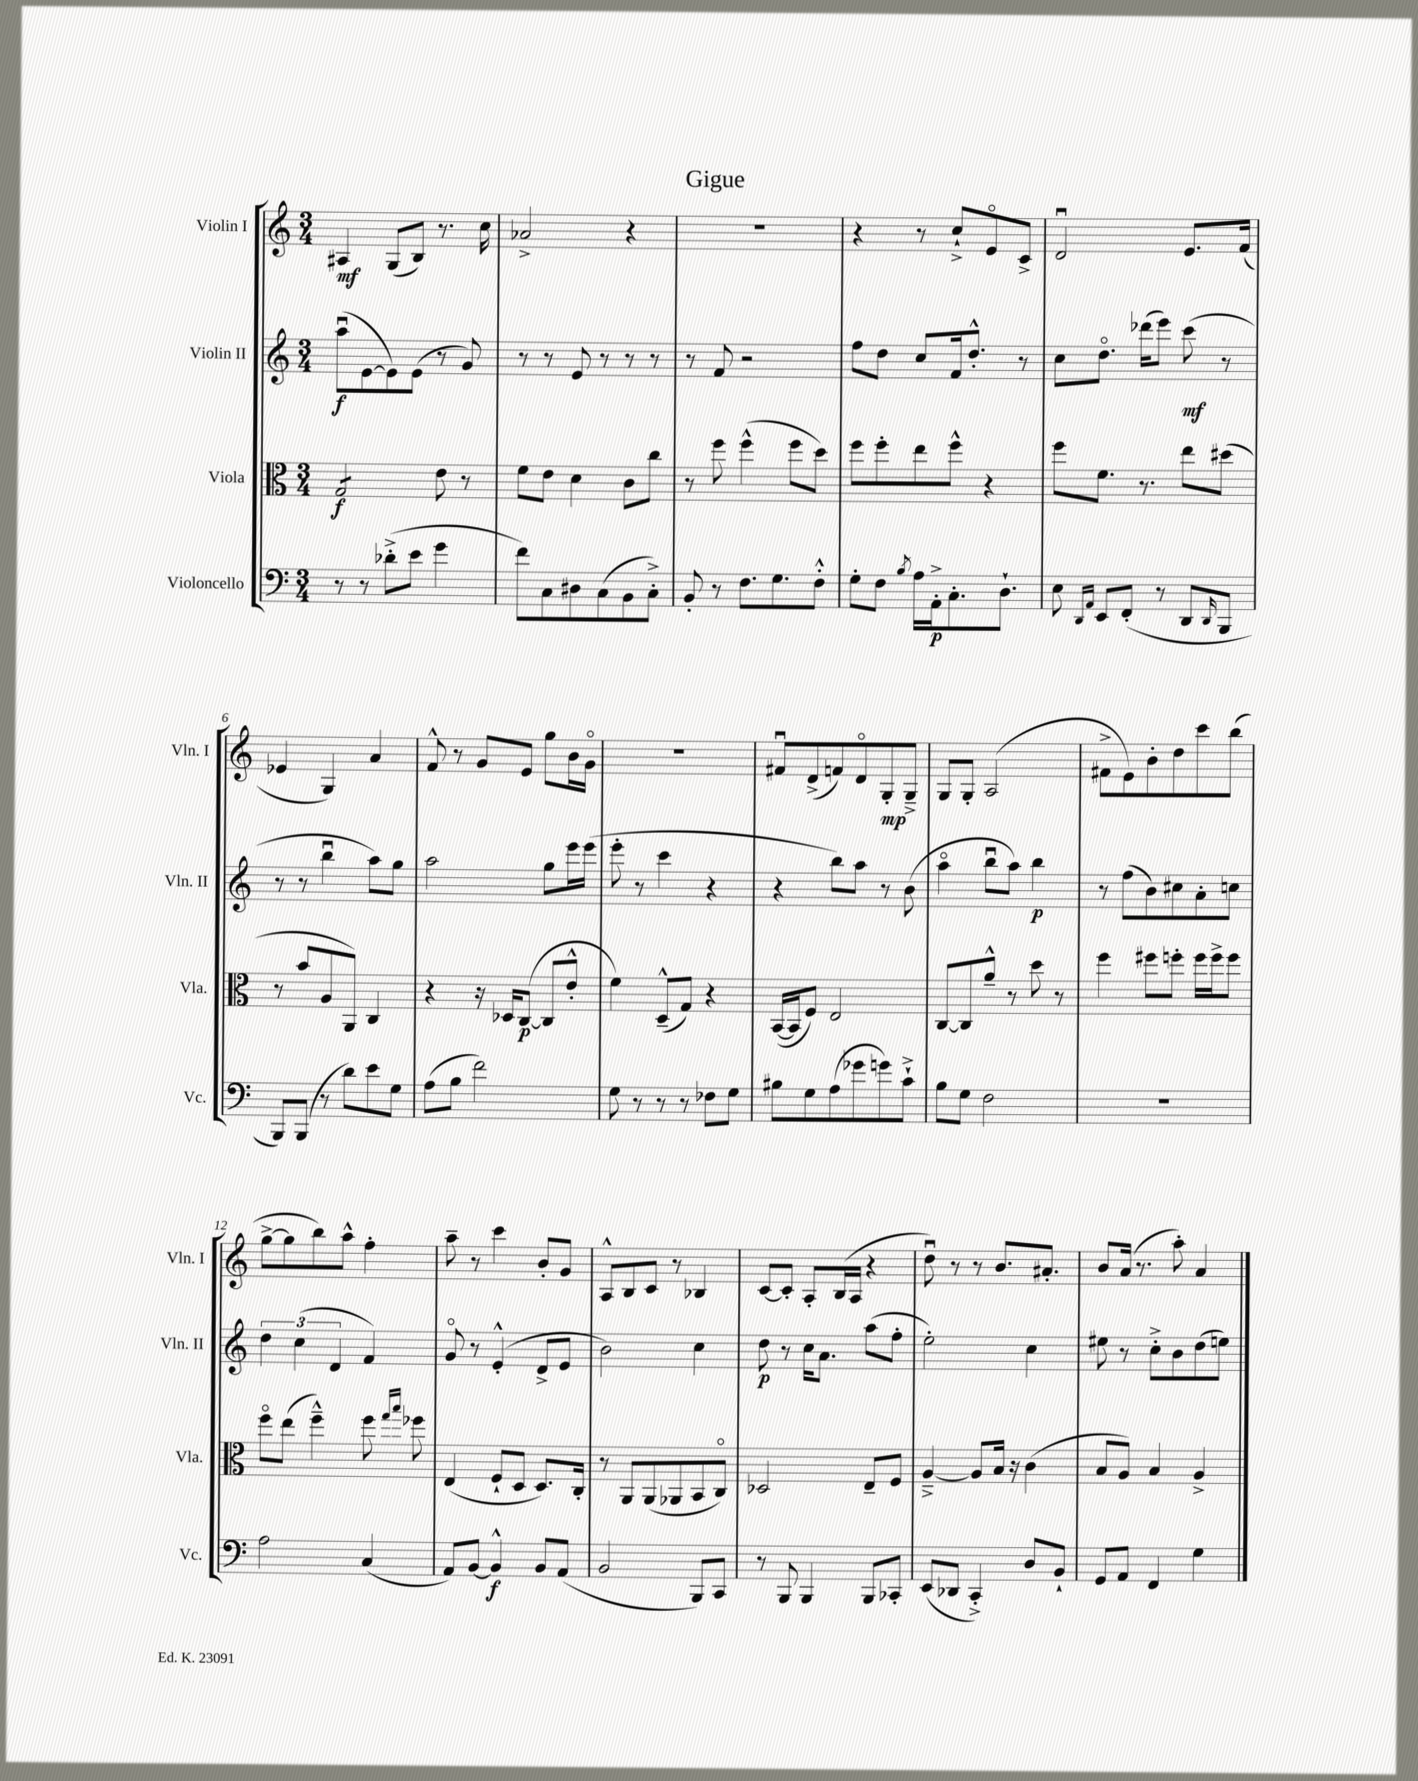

**kern	**dynam	**kern	**dynam	**kern	**dynam	**kern	**dynam
*part4	*part4	*part3	*part3	*part2	*part2	*part1	*part1
*staff4	*staff4	*staff3	*staff3	*staff2	*staff2	*staff1	*staff1
*I"Violoncello	*	*I"Viola	*	*I"Violin II	*	*I"Violin I	*
*I'Vc.	*	*I'Vla.	*	*I'Vln. II	*	*I'Vln. I	*
*clefF4	*	*clefC3	*	*clefG2	*	*clefG2	*
*k[]	*	*k[]	*	*k[]	*	*k[]	*
*M3/4	*	*M3/4	*	*M3/4	*	*M3/4	*
=1	=1	=1	=1	=1	=1	=1	=1
*	*	*tremolo	*	*	*	*	*
8r	.	8G/L	f	(8aau\L	f	4A#X/	mf
8r	.	8G/	.	[8e\	.	.	.
(8d-X'^\L	.	8G/	.	8e\])	.	(8G/L	.
8e\J	.	8G/J	.	(8e\J	.	8B/J)	.
*	*	*Xtremolo	*	*	*	*	*
4g\	.	8e\	.	8r	.	8.r	.
.	.	8r	.	8g/)	.	.	.
.	.	.	.	.	.	16cc\	.
=2	=2	=2	=2	=2	=2	=2	=2
8f\L)	.	8f\L	.	8r	.	2a-X^/	.
8C\	.	8e\J	.	8r	.	.	.
8D#X\	.	4d\	.	8e/	.	.	.
(8C\	.	.	.	8r	.	.	.
8BB\	.	8c\L	.	8r	.	4r	.
8C'^\J)	.	8cc\J	.	8r	.	.	.
=3	=3	=3	=3	=3	=3	=3	=3
8BB'/	.	8r	.	8r	.	2.r	.
8r	.	8ff\	.	8f/	.	.	.
8.F\L	.	(4ff^^\	.	2r	.	.	.
8.G\	.	.	.	.	.	.	.
.	.	8ff\L	.	.	.	.	.
8F'^^\J	.	8dd\J)	.	.	.	.	.
=4	=4	=4	=4	=4	=4	=4	=4
8G'\L	.	8ff\L	.	8ff\L	.	4r	.
8F\J	.	8ff'\	.	8dd\J	.	.	.
8qB/	.	.	.	.	.	.	.
16A\LL	.	8ee\	.	8cc/L	.	8r	.
16AA'^\J	p	.	.	.	.	.	.
8.C'\	.	8ff^^\J	.	16f/k	.	8cc`^/L	.
.	.	.	.	8.dd'^^/J	.	.	.
.	.	4r	.	.	.	8e/	.
8.D`\J	.	.	.	.	.	.	.
.	.	.	.	8r	.	8c^/J	.
=5	=5	=5	=5	=5	=5	=5	=5
8E\	.	8ff\L	.	8cc\L	.	2du/	.
16qqDD/LL	.	.	.	.	.	.	.
16qqAA/JJ	.	.	.	.	.	.	.
8EE/L	.	8.f\J	.	8.dd\J	.	.	.
(8FF'/J	.	.	.	.	.	.	.
.	.	8.r	.	(16ddd-X\KL	.	.	.
8r	.	.	.	8eee\J)	.	.	.
8DD/L	.	8ee\L	.	(8ccc\	mf	8.e/L	.
16qqDD/	.	.	.	.	.	.	.
8BBB/J	.	(8dd#X\J	.	8r	.	.	.
.	.	.	.	.	.	(16f/Jk	.
!!LO:LB:g=z
=6	=6	=6	=6	=6	=6	=6	=6
8BBB/L)	.	8r	.	8r	.	4e-X/	.
(8BBB/J	.	8b/L	.	8r	.	.	.
8r	.	8A/	.	4bbu\	.	4G/)	.
8d\L)	.	8AA/J)	.	.	.	.	.
8e\	.	4C/	.	8aa\L)	.	4a/	.
8G\J	.	.	.	8gg\J	.	.	.
=7	=7	=7	=7	=7	=7	=7	=7
(8A\L	.	4r	.	2aa\	.	8f^^/	.
8B\J	.	.	.	.	.	8r	.
2f\)	.	16r	.	.	.	8g/L	.
.	.	16D-X/KL	.	.	.	.	.
.	.	([8C/J	p	.	.	8e/J	.
.	.	8C/L]	.	8gg\L	.	8gg\L	.
.	.	8e'^^/J	.	16eee\L	.	16b\L	.
.	.	.	.	(16eee\JJ	.	16g\JJ	.
=8	=8	=8	=8	=8	=8	=8	=8
8G\	.	4f\)	.	8eee'\	.	2.r	.
8r	.	.	.	8r	.	.	.
8r	.	(8D~^^/L	.	4ccc\	.	.	.
8r	.	8G/J)	.	.	.	.	.
8F-X\L	.	4r	.	4r	.	.	.
8G\J	.	.	.	.	.	.	.
=9	=9	=9	=9	=9	=9	=9	=9
8B#X\L	.	([16BB/LL	.	4r	.	8f#Xu/L	.
.	.	16BB/J]	.	.	.	.	.
8G\	.	8F/J)	.	.	.	(8d^/	.
(8A\	.	2E/	.	8bb\L)	.	8fn/)	.
8g-X\	.	.	.	8aa\J	.	8d/	.
8gn\)	.	.	.	8r	.	8G'/	mp
8c`^\J	.	.	.	(8b\	.	8G~^/J	.
=10	=10	=10	=10	=10	=10	=10	=10
8B\L	.	[8C/L	.	4aa\	.	8G/L	.
8G\J	.	8C/]	.	.	.	8G'/J	.
2F\	.	8a~^^/J	.	8bbu\L	.	(2A/	.
.	.	8r	.	8aa\J)	.	.	.
.	.	8dd\	.	4bb\	p	.	.
.	.	8r	.	.	.	.	.
=11	=11	=11	=11	=11	=11	=11	=11
2.r	.	4ff\	.	8r	.	8f#X^\L	.
.	.	.	.	(8ff\L	.	8e\)	.
.	.	8ff#X\L	.	8b\)	.	8b'\	.
.	.	8ffn'\J	.	8cc#X\	.	8dd\	.
.	.	16ff\LL	.	8a'\	.	8ccc\	.
.	.	16ff^\J	.	.	.	.	.
.	.	8ff\J	.	8ccn\J	.	(8bb\J	.
!!LO:LB:g=z
=12	=12	=12	=12	=12	=12	=12	=12
2A\	.	8ff\L	.	6dd\	.	[8gg^\L	.
.	.	(8ee\J	.	.	.	8gg\]	.
.	.	.	.	(6cc\	.	.	.
.	.	4ff~^^\)	.	.	.	8bb\)	.
.	.	.	.	6d/	.	.	.
.	.	.	.	.	.	8aa^^\J	.
(4C/	.	8ff\	.	4f/)	.	4ff'\	.
.	.	16qqgg/LL	.	.	.	.	.
.	.	16qqbb/JJ	.	.	.	.	.
.	.	8ff-X\	.	.	.	.	.
=13	=13	=13	=13	=13	=13	=13	=13
8AA/L)	.	(4E/	.	8g/	.	8aa~\	.
[8BB/J	.	.	.	8r	.	8r	.
4BB^^/]	f	8F`/L	.	(4e'^^/	.	4ccc\	.
.	.	8D/J	.	.	.	.	.
8BB/L	.	8.D/L)	.	8d^/L	.	8b'/L	.
(8AA/J	.	.	.	8e/J	.	8g/J	.
.	.	16C'/Jk	.	.	.	.	.
=14	=14	=14	=14	=14	=14	=14	=14
2BB/	.	8r	.	2b\)	.	8A^^/L	.
.	.	8AA/L	.	.	.	8B/	.
.	.	(8AA/	.	.	.	8c/J	.
.	.	8AA-X/	.	.	.	8r	.
8BBB/L)	.	8BB/	.	4cc\	.	4B-X/	.
8CC/J	.	8C/J)	.	.	.	.	.
=15	=15	=15	=15	=15	=15	=15	=15
8r	.	2D-X/	.	8dd\	p	[8c/L	.
8BBB/	.	.	.	8r	.	8c'/J]	.
4BBB/	.	.	.	16cc\KL	.	8A'/L	.
.	.	.	.	8.a\J	.	.	.
.	.	.	.	.	.	(16B/L	.
.	.	.	.	.	.	16A/JJ	.
8BBB/L	.	8E~/L	.	(8aa\L	.	4r	.
8CC-X'/J	.	8F/J	.	8ff'\J	.	.	.
=16	=16	=16	=16	=16	=16	=16	=16
(8EE/L	.	[4A~^/	.	2ee'\)	.	8ddu\)	.
8DD-X/J	.	.	.	.	.	8r	.
4CC'^/)	.	8A/L]	.	.	.	8r	.
.	.	16B/Jk	.	.	.	8.b/L	.
.	.	16r	.	.	.	.	.
8D/L	.	(4c\	.	4cc\	.	.	.
.	.	.	.	.	.	8.a#X'/J	.
8BB`/J	.	.	.	.	.	.	.
=17	=17	=17	=17	=17	=17	=17	=17
8GG/L	.	8B/L	.	8ee#X\	.	8b/L	.
8AA/J	.	8A/J)	.	8r	.	(16a/Jk	.
.	.	.	.	.	.	8.r	.
4FF/	.	4B/	.	8cc'^\L	.	.	.
.	.	.	.	8b\	.	8aa'\)	.
4G\	.	4A^/	.	(8dd\	.	4a/	.
.	.	.	.	8een\J)	.	.	.
==	==	==	==	==	==	==	==
*-	*-	*-	*-	*-	*-	*-	*-
